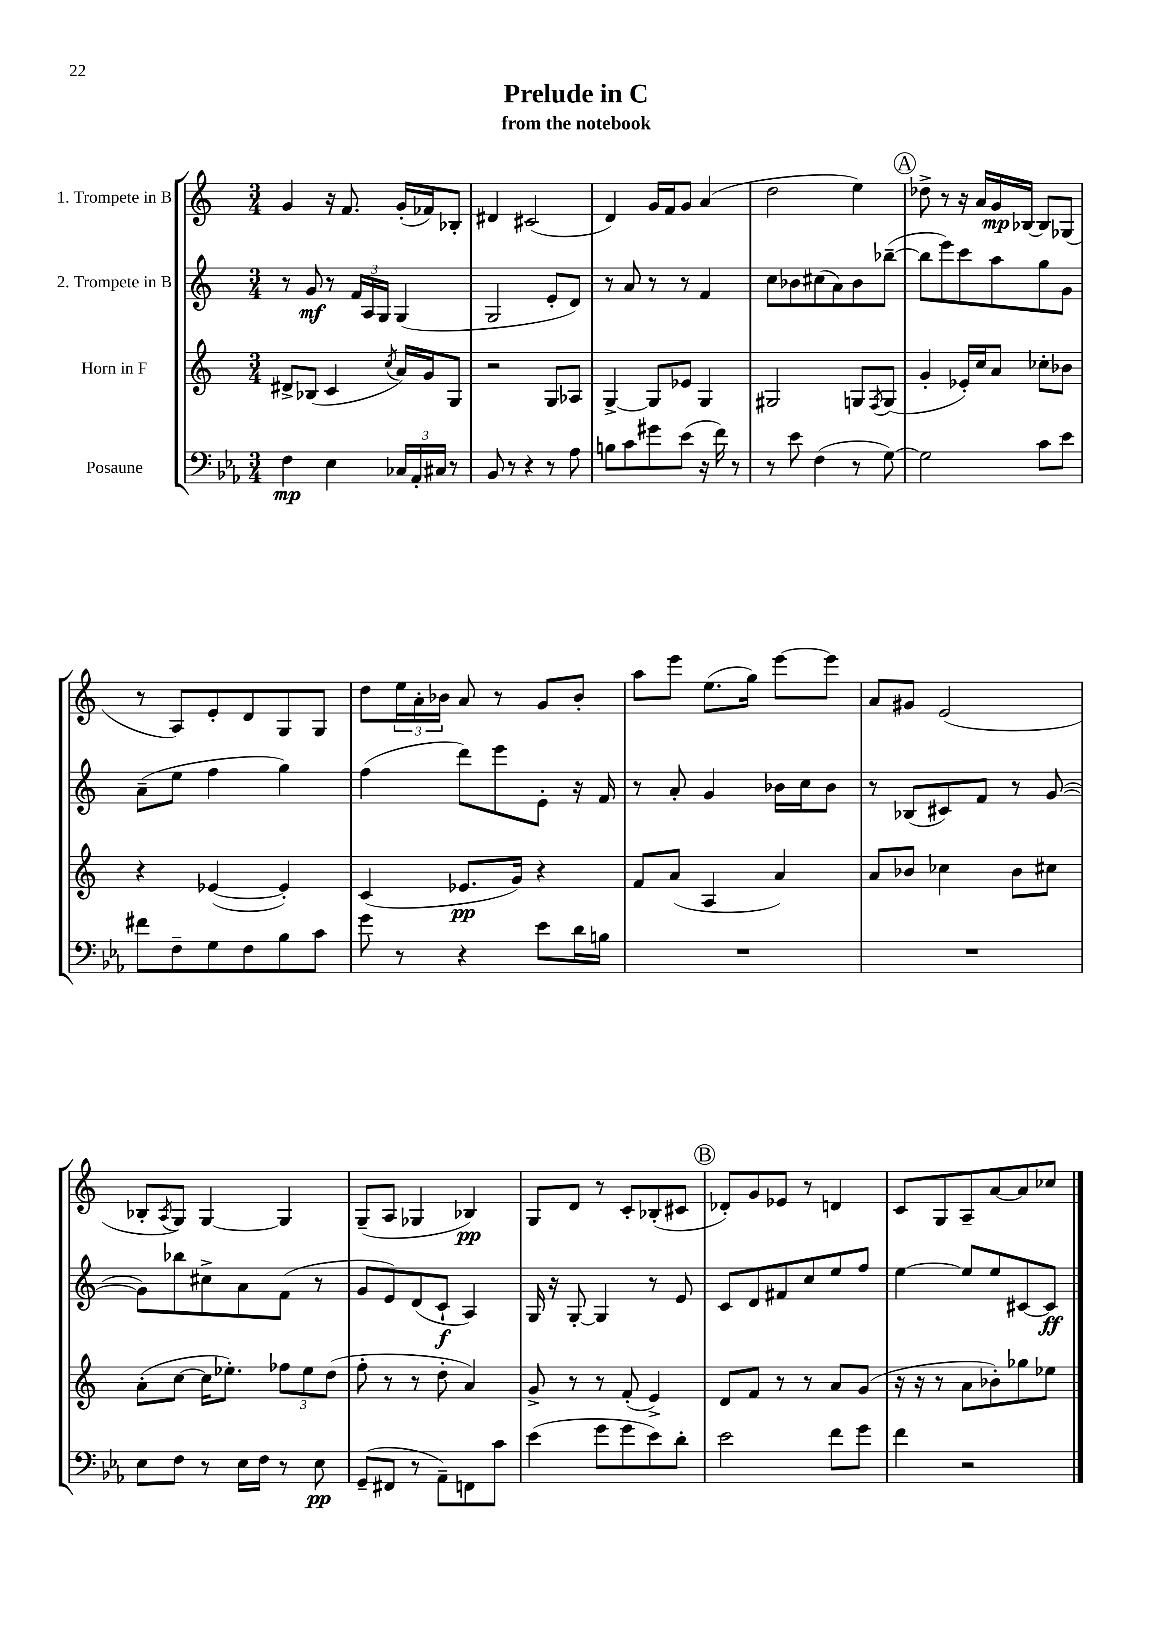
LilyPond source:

\header { title = "Prelude in C" subtitle = "from the notebook" }
<<
\new StaffGroup <<
\new Staff = "s0" \with { instrumentName = "1. Trompete in B" } {
    \clef treble \key c \major \numericTimeSignature \time 3/4
    g'4 r16 f'8. g'16-.( fes'16) bes8-. |
    dis'4 cis'2( |
    d'4) g'16 f'16 g'8 a'4( |
    d''2 e''4) |
    \mark \markup { \circle "A" } des''8-> r8 r16 a'16 g'16\mp bes16~ bes8 ges8( |
    r8 a8) e'8-. d'8 g8 g8 |
    d''8 \tuplet 3/2 { e''16 a'16-. bes'16 } a'8 r8 g'8 bes'8-. |
    a''8 e'''8 e''8.( g''16) e'''8~ e'''8 |
    a'8 gis'8 e'2( |
    bes8-. \acciaccatura { a8 } g8) g4~ g4 |
    g8--( a8 ges4 bes4\pp) |
    g8 d'8 r8 c'8-. bes8-.( cis'8 |
    \mark \markup { \circle "B" } des'8-.) g'8 ees'8 r8 d'4 |
    c'8 g8 a8-- a'8~ a'8 ces''8 \bar "|." |
}
\new Staff = "s1" \with { instrumentName = "2. Trompete in B" } {
    \clef treble \key c \major \numericTimeSignature \time 3/4
    r8 g'8\mf r8 \tuplet 3/2 { f'16 a16 g16 } g4( |
    g2 e'8-. d'8) |
    r8 a'8 r8 r8 f'4 |
    c''8 bes'8 cis''8( a'8) bes'8 bes''8~--( |
    \mark \markup { \circle "A" } bes''8 e'''8) c'''8 a''8 g''8 g'8 |
    a'8--( e''8 f''4 g''4) |
    f''4( d'''8) e'''8 e'8-. r16 f'16 |
    r8 a'8-. g'4 bes'16 c''16 bes'8 |
    r8 bes8( cis'8) f'8 r8 g'8~( |
    g'8) bes''8 cis''8-> a'8 f'8( r8 |
    g'8 e'8) d'8( c'8-!\f a4) |
    g16 r16 g8~-. g4 r8 e'8 |
    \mark \markup { \circle "B" } c'8 d'8 fis'8 c''8 e''8 f''8 |
    e''4~ e''8 e''8 cis'8~ cis'8\ff \bar "|." |
}
\new Staff = "s2" \with { instrumentName = "Horn in F" } {
    \clef treble \key c \major \numericTimeSignature \time 3/4
    dis'8-> bes8( c'4 \acciaccatura { c''8 } a'16) g'16 g8 |
    r2 g8 aes8 |
    g4~-> g8 ees'8 g4 |
    gis2 g8 \acciaccatura { f8 } g8( |
    \mark \markup { \circle "A" } g'4-. ees'16-.) c''16 a'8 ces''8-. bes'8 |
    r4 ees'4~( ees'4-.) |
    c'4( ees'8.\pp g'16) r4 |
    f'8 a'8( a4 a'4) |
    a'8 bes'8 ces''4 bes'8 cis''8 |
    a'8-.( c''8~ c''16 ees''8.-.) \tuplet 3/2 { fes''8 ees''8 d''8( } |
    f''8-. r8 r8 d''8-. a'4) |
    g'8-> r8 r8 f'8-.( e'4->) |
    \mark \markup { \circle "B" } d'8 f'8 r8 r8 a'8 g'8( |
    r16 r16 r8 a'8 bes'8-.) ges''8 ees''8 \bar "|." |
}
\new Staff = "s3" \with { instrumentName = "Posaune" } {
    \clef bass \key ees \major \numericTimeSignature \time 3/4
    f4\mp ees4 \tuplet 3/2 { ces16 aes,16-. cis16 } r8 |
    bes,8 r8 r4 r8 aes8 |
    b8 c'8 gis'8 ees'8( r16 f'16) r8 |
    r8 ees'8 f4( r8 g8~) |
    \mark \markup { \circle "A" } g2 c'8 ees'8 |
    fis'8 f8-- g8 f8 bes8 c'8 |
    g'8 r8 r4 ees'8 d'16 b16 |
    R2. |
    R2. |
    ees8 f8 r8 ees16 f16 r8 ees8\pp |
    g,8--( fis,8 r8 aes,8--) f,8 c'8 |
    ees'4( g'8 g'8 ees'8) d'8-. |
    \mark \markup { \circle "B" } ees'2 f'8 g'8 |
    f'4 r2 \bar "|." |
}
>>
>>
\layout { \context { \Score \remove "Bar_number_engraver" } }
